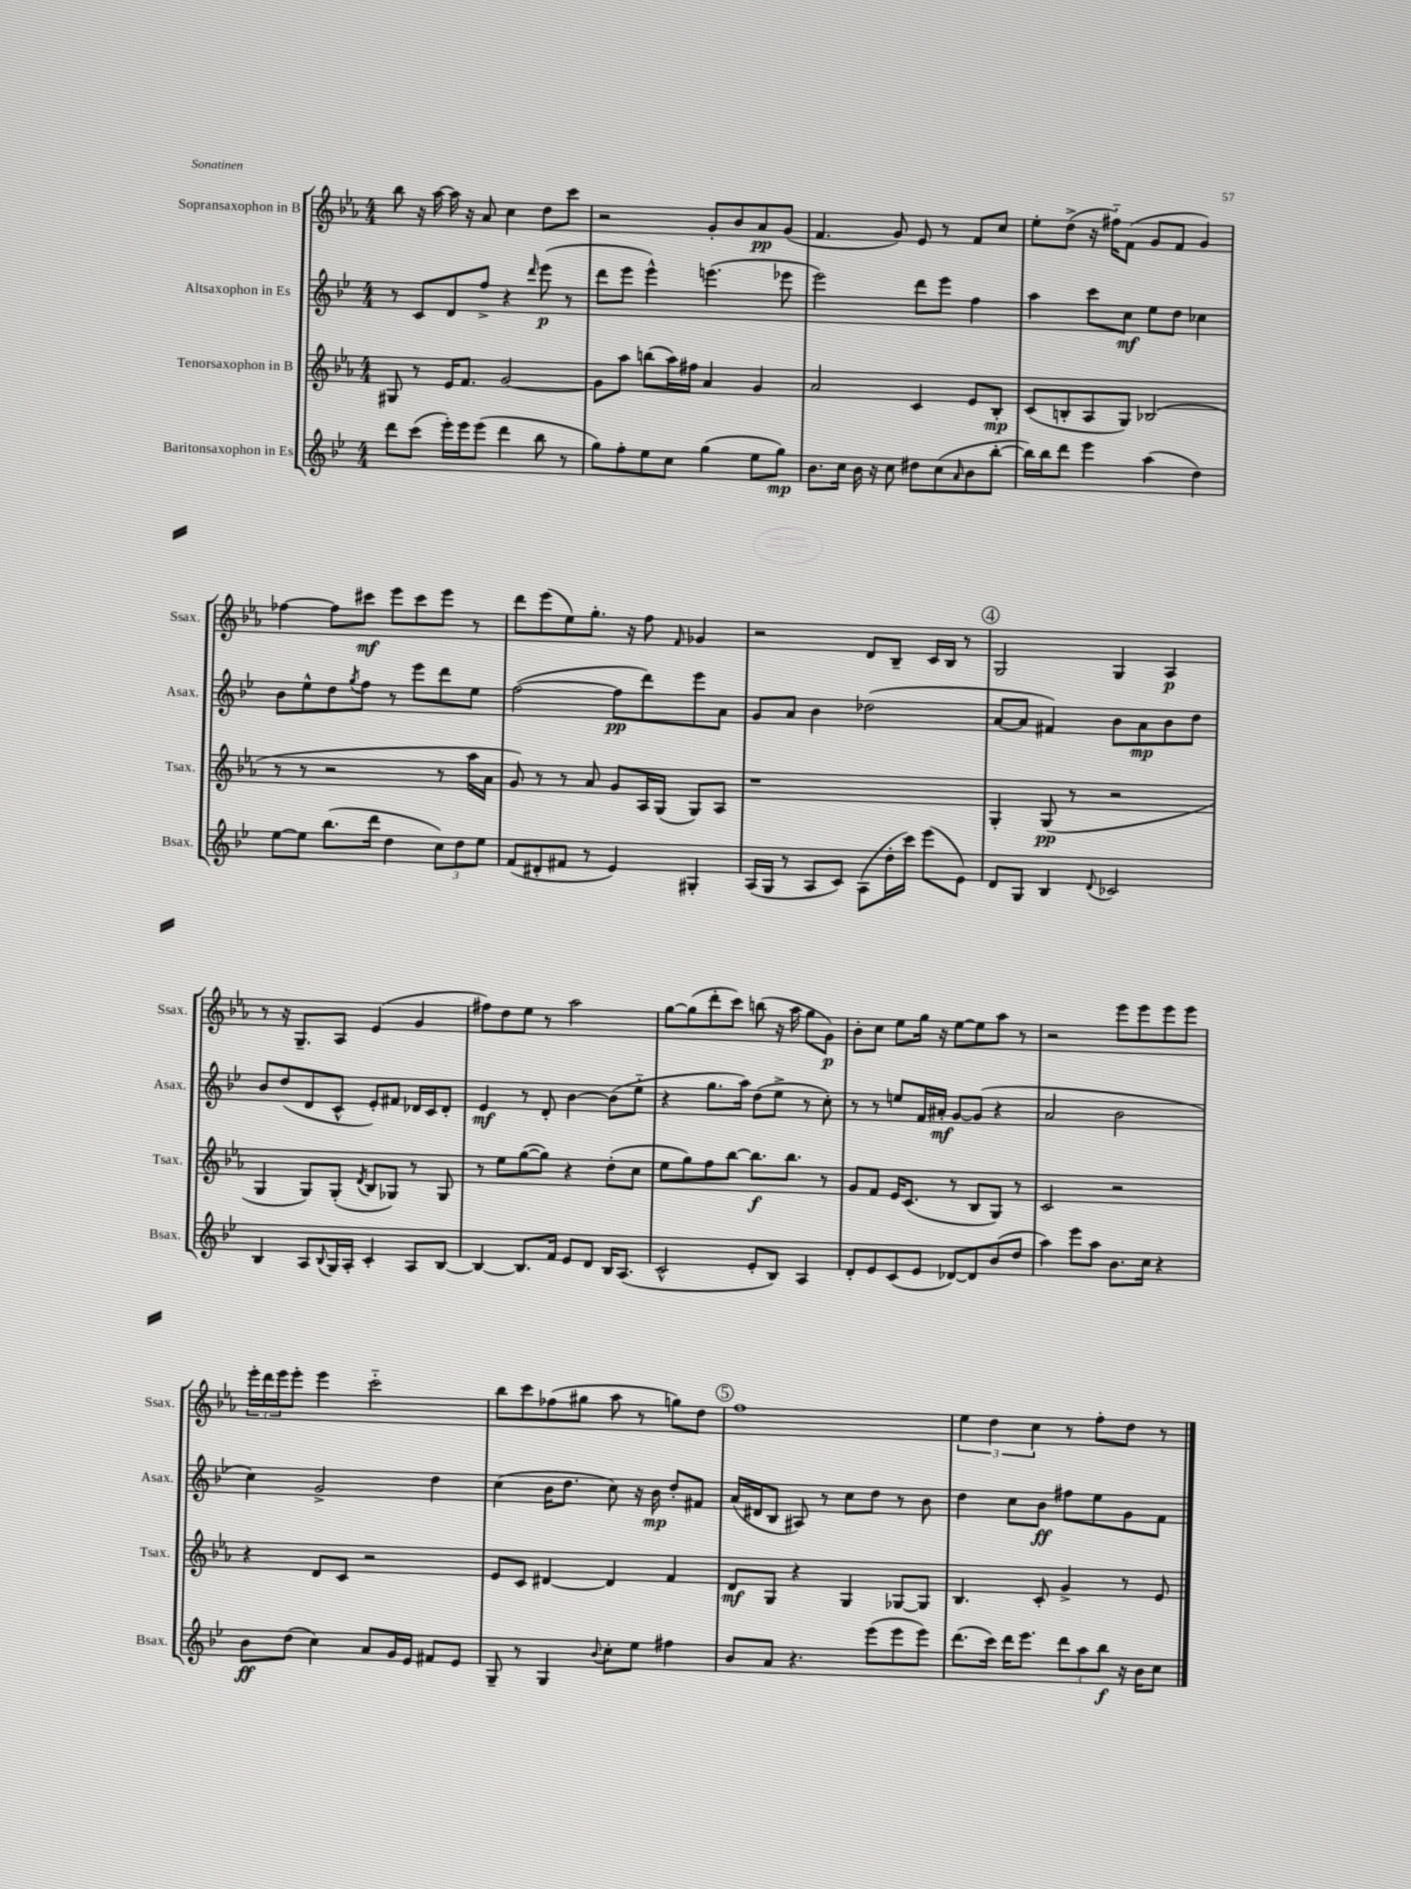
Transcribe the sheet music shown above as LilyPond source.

<<
\new StaffGroup <<
\new Staff = "s0" \with { instrumentName = "Sopransaxophon in B" shortInstrumentName = "Ssax." } {
    \clef treble \key ees \major \numericTimeSignature \time 4/4
    bes''8 r16 aes''16~ aes''16 r16 aes'8 c''4 d''8 c'''8 |
    r2 g'8-. bes'8 aes'8\pp g'8( |
    f'4. g'8) ees'8 r8 f'8 c''8 |
    ees''8-. d''8->( r16 fis''16-_) f'8( g'8 f'8 g'4) |
    fes''4~ fes''8 cis'''8\mf ees'''8 cis'''8 ees'''8 r8 |
    d'''8 ees'''8( ees''8) g''8.-. r16 f''8 \grace { f'16 } ges'4 |
    r2 d'8 bes8-- c'16 bes16 r8 |
    \mark \markup { \circle "4" } g2 g4 aes4\p |
    r8 r16 g8.-- aes8 ees'4( g'4 |
    fis''8) d''8 ees''8 r8 aes''2 |
    g''8~ g''8( d'''8-. c'''8) b''8( r16 aes''16 g''8 g'8\p) |
    bes'8-. c''8 ees''8 g''16 r16 ees''8~ ees''8 aes''8 r8 |
    r2 ees'''8 ees'''8 ees'''8 ees'''8 |
    \tuplet 3/2 { ees'''16-. d'''16 ees'''16 } ees'''8-. ees'''4 c'''2-_ |
    bes''8 c'''8 fes''8( gis''8 aes''8 r8 g''8) d''8 |
    \mark \markup { \circle "5" } f''1 |
    \tuplet 3/2 { ees''4 d''4 c''4 } r8 f''8-. d''8 r8 \bar "|." |
}
\new Staff = "s1" \with { instrumentName = "Altsaxophon in Es" shortInstrumentName = "Asax." } {
    \clef treble \key bes \major \numericTimeSignature \time 4/4
    r8 c'8 d'8 f''8-> r4 \grace { d'''16 } ees'''8\p( r8 |
    d'''8 ees'''8 ees'''4-^) e'''4.( ees'''8 |
    ees'''2) d'''8 ees'''8 f''4 |
    a''4 c'''8 c''8\mf ees''8 d''8 ces''4 |
    bes'8 ees''8-^ d''8 \acciaccatura { g''8 } f''8 r8 ees'''8 d'''8 ees''8 |
    f''2~( f''8\pp d'''8) ees'''8 a'8 |
    g'8 a'8 bes'4 des''2( |
    \mark \markup { \circle "4" } a'8~ a'8 fis'4) bes'8 a'8\mp bes'8 d''8 |
    bes'8 d''8( d'8 c'8-^ ees'8-.) fis'8 des'16 c'16 des'8-. |
    ees'4\mf r8 d'8-. bes'4~ bes'8( ees''8-_ |
    r4 g''8. a''16) d''8( ees''8-> r8 c''8-.) |
    r8 r8 e''8 f'16 ais'16-.\mf g'8~ g'8( r4 |
    a'2 bes'2 |
    c''4) g'2-> d''4 |
    c''4( bes'16 d''8. c''8) r16 bes'16\mp d''8-. fis'8 |
    \mark \markup { \circle "5" } a'16( dis'16 bes8 ais8) r8 c''8 d''8 r8 bes'8 |
    d''4 c''8 bes'8\ff fis''8 ees''8 g'8 f'8 \bar "|." |
}
\new Staff = "s2" \with { instrumentName = "Tenorsaxophon in B" shortInstrumentName = "Tsax." } {
    \clef treble \key ees \major \numericTimeSignature \time 4/4
    gis8 r8 ees'16 f'8. g'2~ |
    g'8 aes''8 b''8( aes''16) fis''16 aes'4 g'4 |
    aes'2 c'4 ees'8 bes8-.\mp |
    c'8( b8-. aes8 g8) bes2( |
    r8 r8 r2 r8 aes''16 aes'16 |
    g'8) r8 r8 aes'8 g'8 aes16 g16( g8) aes8 |
    r1 |
    \mark \markup { \circle "4" } g4-. g8\pp( r8 r2 |
    g4 g8) g8-.( \acciaccatura { d'8 } bes8 ges8) r8 ges8 |
    r8 ees''8 g''8~( g''8) r4 d''8-.( c''8 |
    ees''8 g''8) f''8 bes''8~ bes''8.\f bes''8. r8 |
    g'8 f'8 ees'16 c'8.( r8 bes8 g8) r8 |
    c'2 r2 |
    r4 d'8 c'8 r2 |
    ees'8 c'8 dis'4~ dis'4 f'4 |
    \mark \markup { \circle "5" } d'8\mf g8 r4 g4 ges8~ ges8 |
    bes4. c'8-. g'4-> r8 ees'8 \bar "|." |
}
\new Staff = "s3" \with { instrumentName = "Baritonsaxophon in Es" shortInstrumentName = "Bsax." } {
    \clef treble \key bes \major \numericTimeSignature \time 4/4
    d'''8 c'''8( ees'''16-.) ees'''16 ees'''8( d'''4 bes''8 r8 |
    g''8) f''8-. ees''8 c''8 g''4( ees''8 g''8\mp) |
    bes'8. c''16 bes'16 r16 c''8 dis''8 c''8( \grace { a'16 } bes'8 bes''8~-. |
    bes''16) bes''16 d'''8 ees'''4 a''4( d''4) |
    ees''8~ ees''8 bes''8.( d'''16 d''4 \tuplet 3/2 { c''8) d''8 ees''8 } |
    f'8( dis'8-. fis'8 r8 ees'4) gis4-. |
    a16( g16 r8 a8 c'8) a8( d''16-. c'''16) ees'''8( ees'8) |
    \mark \markup { \circle "4" } d'8 g8 bes4 \appoggiatura { d'8 } ces'2 |
    bes4 a8 \appoggiatura { bes8 } g16 a16-. c'4-. a8 bes8~ |
    bes4~ bes8. f'16 ees'8 d'8 bes16 a8.( |
    c'2-^ ees'8-. bes8) a4 |
    d'8-. ees'8 c'8( ees'8 des'8~) des'8 bes'8( d''8 |
    a''4) ees'''8 a''8 bes'8. c''16 r4 |
    bes'8\ff d''8( c''4) a'8 g'16 ees'16 fis'8 ees'8 |
    g8-- r8 g4 \appoggiatura { bes'8 } c''8-. ees''8 fis''4 |
    \mark \markup { \circle "5" } bes'8 a'8 r4. ees'''8( ees'''8 ees'''8) |
    d'''8.( c'''16) d'''16 ees'''8. \tuplet 3/2 { d'''8 a''8 bes''8\f } r16 bes'16 c''8 \bar "|." |
}
>>
>>
\layout { \context { \Score \remove "Bar_number_engraver" } }
